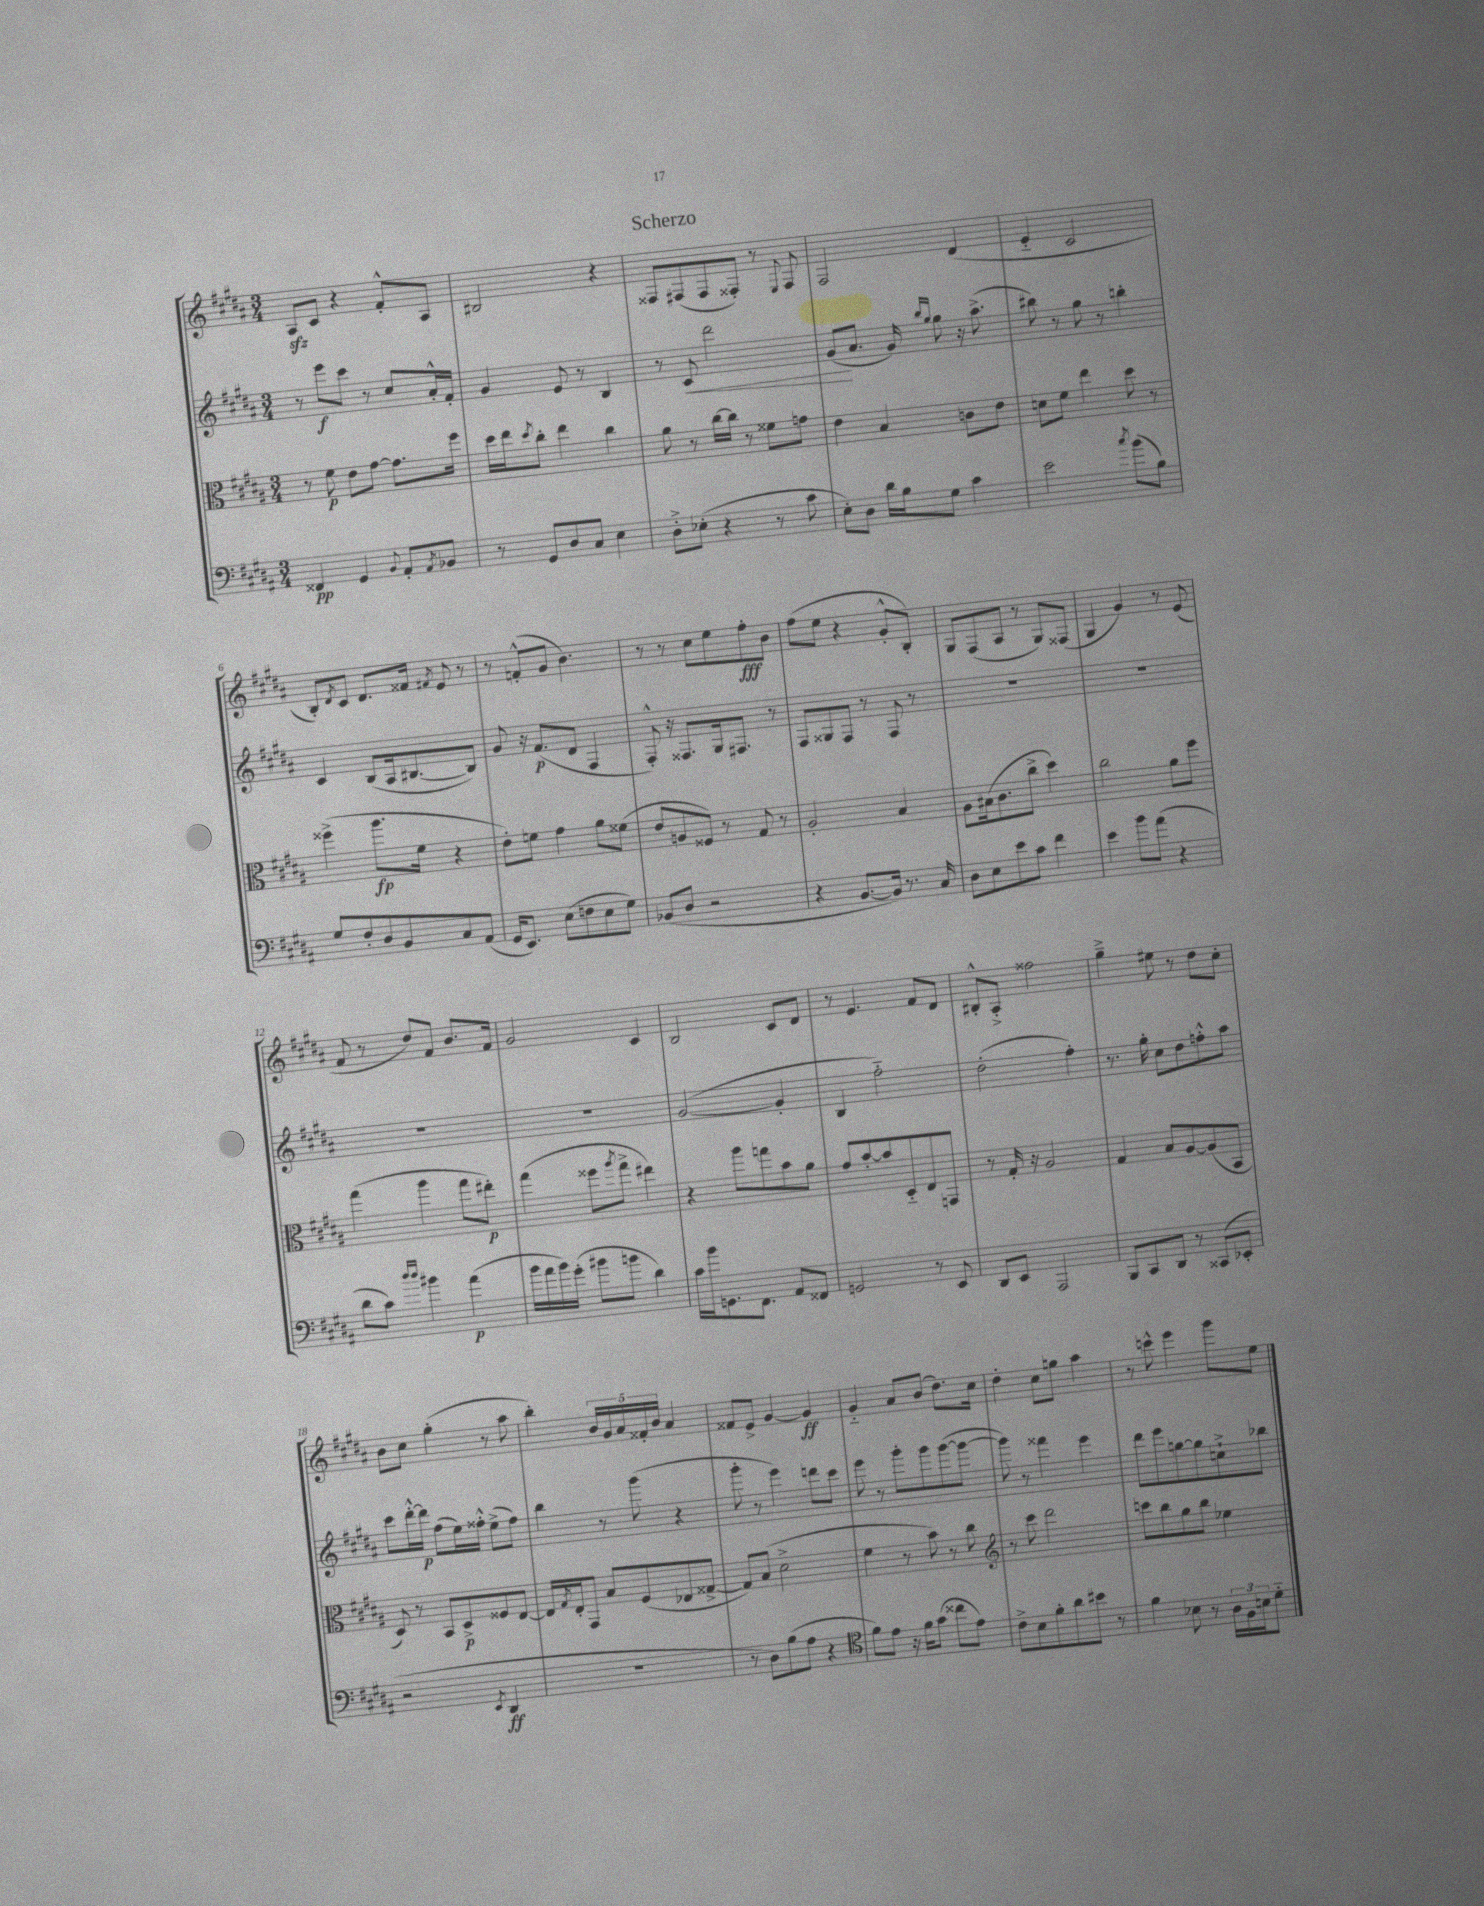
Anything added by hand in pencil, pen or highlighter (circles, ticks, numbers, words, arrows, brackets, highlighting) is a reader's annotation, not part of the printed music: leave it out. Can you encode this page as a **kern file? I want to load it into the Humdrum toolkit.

**kern	**dynam	**kern	**dynam	**kern	**dynam	**kern	**dynam
*part4	*part4	*part3	*part3	*part2	*part2	*part1	*part1
*staff4	*staff4	*staff3	*staff3	*staff2	*staff2	*staff1	*staff1
*clefF4	*	*clefC3	*	*clefG2	*	*clefG2	*
*k[f#c#g#d#a#]	*	*k[f#c#g#d#a#]	*	*k[f#c#g#d#a#]	*	*k[f#c#g#d#a#]	*
*M3/4	*	*M3/4	*	*M3/4	*	*M3/4	*
=1	=1	=1	=1	=1	=1	=1	=1
4FF##X/	pp	8r	.	8r	.	8A#zz/L	.
.	.	8f#\	p	8eee\L	f	8c#/J	.
4GG#/	.	8e\L	.	8ccc#\J	.	4r	.
.	.	[8g#\J	.	8r	.	.	.
8qqBB/	.	.	.	.	.	.	.
8AA#'/L	.	8.g#\L]	.	8cc#/L	.	8f#'^^/L	.
8qAA#/	.	.	.	.	.	.	.
8BB-X/J	.	.	.	16a#'^^/L	.	8A#/J	.
.	.	16ff#\Jk	.	16f#'/JJ	.	.	.
=2	=2	=2	=2	=2	=2	=2	=2
8r	.	16dd#\LL	.	4g#/	.	2B#X/	.
.	.	16ee\J	.	.	.	.	.
.	.	8qdd#/	.	.	.	.	.
8GG#/L	.	8cc#'\J	.	.	.	.	.
8D#/	.	4ee\	.	8e/	.	.	.
8C#/J	.	.	.	8r	.	.	.
4E\	.	4cc#\	.	4B/	.	4r	.
=3	=3	=3	=3	=3	=3	=3	=3
8D#'^\L	.	8a#\	.	8r	.	8F##X/L	.
!	!	!	!	!	!LO:HP:b	!	!
(8E-X'\J	.	8r	.	8c#/	<	(8F#X/	.
4r	.	[16cc#\LL	.	2ddd#\	.	8F#/	.
.	.	16cc#\JJ]	.	.	.	.	.
.	.	8r	.	.	.	8F##X'/J)	.
8r	.	8f##X\L	.	.	.	8r	.
.	.	.	.	.	.	8qqE/	.
8c#\	.	8gn\J	.	.	.	8F##/	.
=4	=4	=4	=4	=4	=4	=4	=4
8E'\L)	.	4e\	.	(8g#/L	.	2F#/	.
8D#\J	.	.	.	8.a#/J	[	.	.
16d#\LL	.	4B/	.	.	.	.	.
16B\J	.	.	.	16g#/)	.	.	.
.	.	.	.	16qqbb/LL	.	.	.
.	.	.	.	16qqgg#/JJ	.	.	.
8G#\J	.	.	.	8gg#\	.	.	.
4c#\	.	8cn\L	.	16r	.	(4d#/	.
.	.	.	.	(8.aa#^\	.	.	.
.	.	8e\J	.	.	.	.	.
=5	=5	=5	=5	=5	=5	=5	=5
2e\	.	8dn\L	.	8bb#X\)	.	4e/	.
.	.	8f#\J	.	8r	.	.	.
.	.	4ee\	.	8gg#\	.	2c#/	.
.	.	.	.	8r	.	.	.
8qcc#/	.	.	.	.	.	.	.
(8b\L	.	8dd#\	.	4bbn'\	.	.	.
8B\J)	.	8r	.	.	.	.	.
!!LO:LB:g=z
=6	=6	=6	=6	=6	=6	=6	=6
8G#/L	.	(4ff##X^\	.	4c#/	.	8B'/L)	.
.	.	.	.	.	.	8qd#/	.
8F#'/	.	.	.	.	.	8c#/J	.
8D#/	.	8.aa#\L	fp	(8B/L	.	8.d#/L	.
8BB/	.	.	.	16A#/k	.	.	.
.	.	16f#\Jk	.	[8.B#X/	.	16f##X/Jk	.
.	.	.	.	.	.	8qf#X/	.
8C#/	.	4r	.	.	.	8e/	.
(8AA#/J	.	.	.	8B#/J])	.	8r	.
=7	=7	=7	=7	=7	=7	=7	=7
16GG#/KL	.	8e'\L)	.	8g#/	.	8r	.
8.EE/J)	.	.	.	.	.	.	.
.	.	8fn\J	.	16r	.	(8fn'^^/L	.
.	.	.	.	(8.f#/L	p	.	.
(8E\L	.	4g#\	.	.	.	8g#/J	.
8Fn\	.	.	.	8d#/J	.	4.b\)	.
8E\	.	8a#\L	.	4F#/	.	.	.
8G#\J)	.	(8f##X\J	.	.	.	.	.
=8	=8	=8	=8	=8	=8	=8	=8
(8BB-X/L	.	8e/L	.	8F#'^^/)	.	8r	.
8D#/J	.	8An/	.	16r	.	8r	.
.	.	.	.	8.F##X/L	.	.	.
2r	.	8F##X/J)	.	.	.	8cc#\L	.
.	.	8r	.	16G#/k	.	8ee\	.
.	.	.	.	8.F#X/J	.	.	.
.	.	8G#/	.	.	.	8ff#'\	fff
.	.	8r	.	8r	.	8b\J	.
=9	=9	=9	=9	=9	=9	=9	=9
4r	.	2A#'/	.	8F#/L	.	(8ff#\L	.
.	.	.	.	8G##X/	.	8ee\J	.
[8.BB/L	.	.	.	8F#/J	.	4r	.
.	.	.	.	8r	.	.	.
16BB/Jk])	.	.	.	.	.	.	.
8.r	.	4B/	.	8F#/	.	8g#'^^/L	.
.	.	.	.	8r	.	8B'/J)	.
16C#/	.	.	.	.	.	.	.
=10	=10	=10	=10	=10	=10	=10	=10
8D#\L	.	8A#\L	.	2.r	.	8G#/L	.
8E\	.	(16B#X\k	.	.	.	(8F#/	.
.	.	8.c#\	.	.	.	.	.
8e\	.	.	.	.	.	8A#/J	.
8c#\J	.	8cc#^\J	.	.	.	8r	.
4f#\	.	4dd#\)	.	.	.	8G#/L)	.
.	.	.	.	.	.	(8F##X/J	.
=11	=11	=11	=11	=11	=11	=11	=11
4e\	.	2cc#\	.	2.r	.	4G#/	.
8b\L	.	.	.	.	.	4g#/)	.
(8a#\J	.	.	.	.	.	.	.
4r	.	8a#\L	.	.	.	8r	.
.	.	8ff#\J	.	.	.	(8e/	.
!!LO:LB:g=z
=12	=12	=12	=12	=12	=12	=12	=12
8d#\L	.	(4gg#\	.	2.r	.	8f#/	.
8c#\J)	.	.	.	.	.	8r	.
16qqdd#/LL	.	.	.	.	.	.	.
16qqdd#/JJ	.	.	.	.	.	.	.
4b#X\	.	4aa#\	.	.	.	8dd#/L)	.
.	.	.	.	.	.	8f#/J	.
(4a#\	p	8gg#\L	.	.	.	8.b/L	.
.	.	8ee#X'\J)	p	.	.	.	.
.	.	.	.	.	.	16f#/Jk	.
=13	=13	=13	=13	=13	=13	=13	=13
16b\LL	.	(4gg#\	.	2.r	.	2g#/	.
16a#\	.	.	.	.	.	.	.
16b\)	.	.	.	.	.	.	.
(16g#'\JJ	.	.	.	.	.	.	.
8b#X\L	.	8ff##X\L	.	.	.	.	.
.	.	8qaa#/	.	.	.	.	.
8bn\J	.	8gg#^\J	.	.	.	.	.
4d#\)	.	4ee#X\)	.	.	.	4c#/	.
=14	=14	=14	=14	=14	=14	=14	=14
16c#\LL	.	4r	.	([2g#/	.	2B/	.
16b\J	.	.	.	.	.	.	.
8.GGn\	.	.	.	.	.	.	.
.	.	8aa#\L	.	.	.	.	.
8.FF#\J	.	.	.	.	.	.	.
.	.	8ggn\	.	.	.	.	.
8AA#/L	.	8b\	.	4g#'/]	.	8c#/L	.
8FF##X/J	.	8a#\J	.	.	.	8d#/J	.
=15	=15	=15	=15	=15	=15	=15	=15
2GGn/	.	8g#/L	.	4B/	.	8r	.
.	.	[8b'/	.	.	.	4.e/	.
.	.	8b/]	.	2ff#\)	.	.	.
.	.	8D#/	.	.	.	.	.
8r	.	8E/	.	.	.	8f#/L	.
8EE/	.	8GGn/J	.	.	.	8d#/J	.
=16	=16	=16	=16	=16	=16	=16	=16
8DD#/L	.	8r	.	(2dd#'\	.	8B#X'^^/L	.
8EE/J	.	16G#'/	.	.	.	8A#'^/J	.
.	.	16r	.	.	.	.	.
2AAA#/	.	2A#/	.	.	.	2ff##X\	.
.	.	.	.	4ff#'\)	.	.	.
=17	=17	=17	=17	=17	=17	=17	=17
8BBB/L	.	4G#/	.	8.r	.	4gg#~^\	.
8CC#/	.	.	.	.	.	.	.
.	.	.	.	16gg#'\	.	.	.
8DD#/J	.	8B/L	.	8cc#\L	.	8ee#X\	.
8r	.	[8A#/	.	8dd#\	.	8r	.
(8CC##X/L	.	(8A#/]	.	8ffn'^^\	.	8dd#\L	.
8EE-X'/J	.	8BB/J	.	8aa#\J	.	8cc#'\J	.
!!LO:LB:g=z
=18	=18	=18	=18	=18	=18	=18	=18
2r	.	8D#/)	.	8ccc#\L	.	8b\L	.
.	.	8r	.	[16ddd#'^^\L	.	8cc#\J	.
.	.	.	.	16ddd#\JJ]	p	.	.
.	.	8BB/L	.	(8ff#\L	.	(4gg#'\	.
.	.	8D#^/	p	16ee\L)	.	.	.
.	.	.	.	16ff##X'^^\JJ	.	.	.
8qEE/	.	.	.	.	.	.	.
4DD#/	ff	8F##X/	.	(8ee^\L	.	8r	.
.	.	[8E/J	.	8ff##\J)	.	8aa#\	.
=19	=19	=19	=19	=19	=19	=19	=19
2.r	.	16E/LL]	.	4bb\	.	4bb'\)	.
.	.	8qG#/	.	.	.	.	.
.	.	16E'/J	.	.	.	.	.
.	.	8GG#/J	.	.	.	.	.
.	.	8B/L	.	8r	.	20b/LL	.
.	.	.	.	.	.	20g#/	.
.	.	.	.	.	.	20a#/	.
.	.	(8F#/	.	(8ggg#\	.	.	.
.	.	.	.	.	.	20f##X'/	.
.	.	.	.	.	.	20b/JJ	.
.	.	8E-X/	.	4r	.	4a#/	.
.	.	[8G##X^/J	.	.	.	.	.
=20	=20	=20	=20	=20	=20	=20	=20
8r	.	8G##/L])	.	8ggg#'\	.	8f##X/L	.
8D#\L)	.	(8B/J	.	8r	.	8e^/J	.
(8B\	.	2d#^\	.	4eee\)	.	[4g#/	.
8A#\J	.	.	.	.	.	.	.
4r	.	.	.	8dddn\L	.	4g#/]	ff
.	.	.	.	8ccc#\J	.	.	.
=21	=21	=21	=21	=21	=21	=21	=21
*clefC4	*	*	*	*	*	*	*
8f#\L)	.	4f#\	.	8eee\	.	4g#/	.
8e\J	.	.	.	8r	.	.	.
16r	.	8r	.	8ggg#'\L	.	8a#/L	.
16f#\KL	.	.	.	.	.	.	.
(8g#\J	.	8b\)	.	8ggg#\	.	(8b/J	.
8cc##X\L	.	8r	.	([8ggg#\	.	8.dd#\L)	.
8e\J)	.	8cc#\	.	8ggg#\J_	.	.	.
.	.	.	.	.	.	16cc#\Jk	.
=22	=22	=22	=22	=22	=22	=22	=22
*	*	*clefG2	*	*	*	*	*
8c#^\L	.	8r	.	8ggg#\])	.	4dd#'\	.
8B\	.	8ccc#\	.	8r	.	.	.
8f#'\	.	2ddd#\	.	4fff##X\	.	8cc#\L	.
8a#\	.	.	.	.	.	8ggn\J	.
8b#X\J	.	.	.	4eee\	.	4aa#\	.
8r	.	.	.	.	.	.	.
=23	=23	=23	=23	=23	=23	=23	=23
4f#\	.	8cccn\L	.	8ddd#\L	.	8r	.
.	.	8bb\	.	8eee\	.	8cccn^^\	.
8B-X\	.	8gg#\	.	[8ggn\	.	4eee\	.
8r	.	8bb\J	.	8gg\]	.	.	.
24A#\LL	.	4ee-X\	.	8ccn`^\	.	8ggg#\L	.
24F#\	.	.	.	.	.	.	.
24Bn\J	.	.	.	.	.	.	.
8d#\J	.	.	.	8bb-X\J	.	8ee\J	.
==	==	==	==	==	==	==	==
*-	*-	*-	*-	*-	*-	*-	*-
